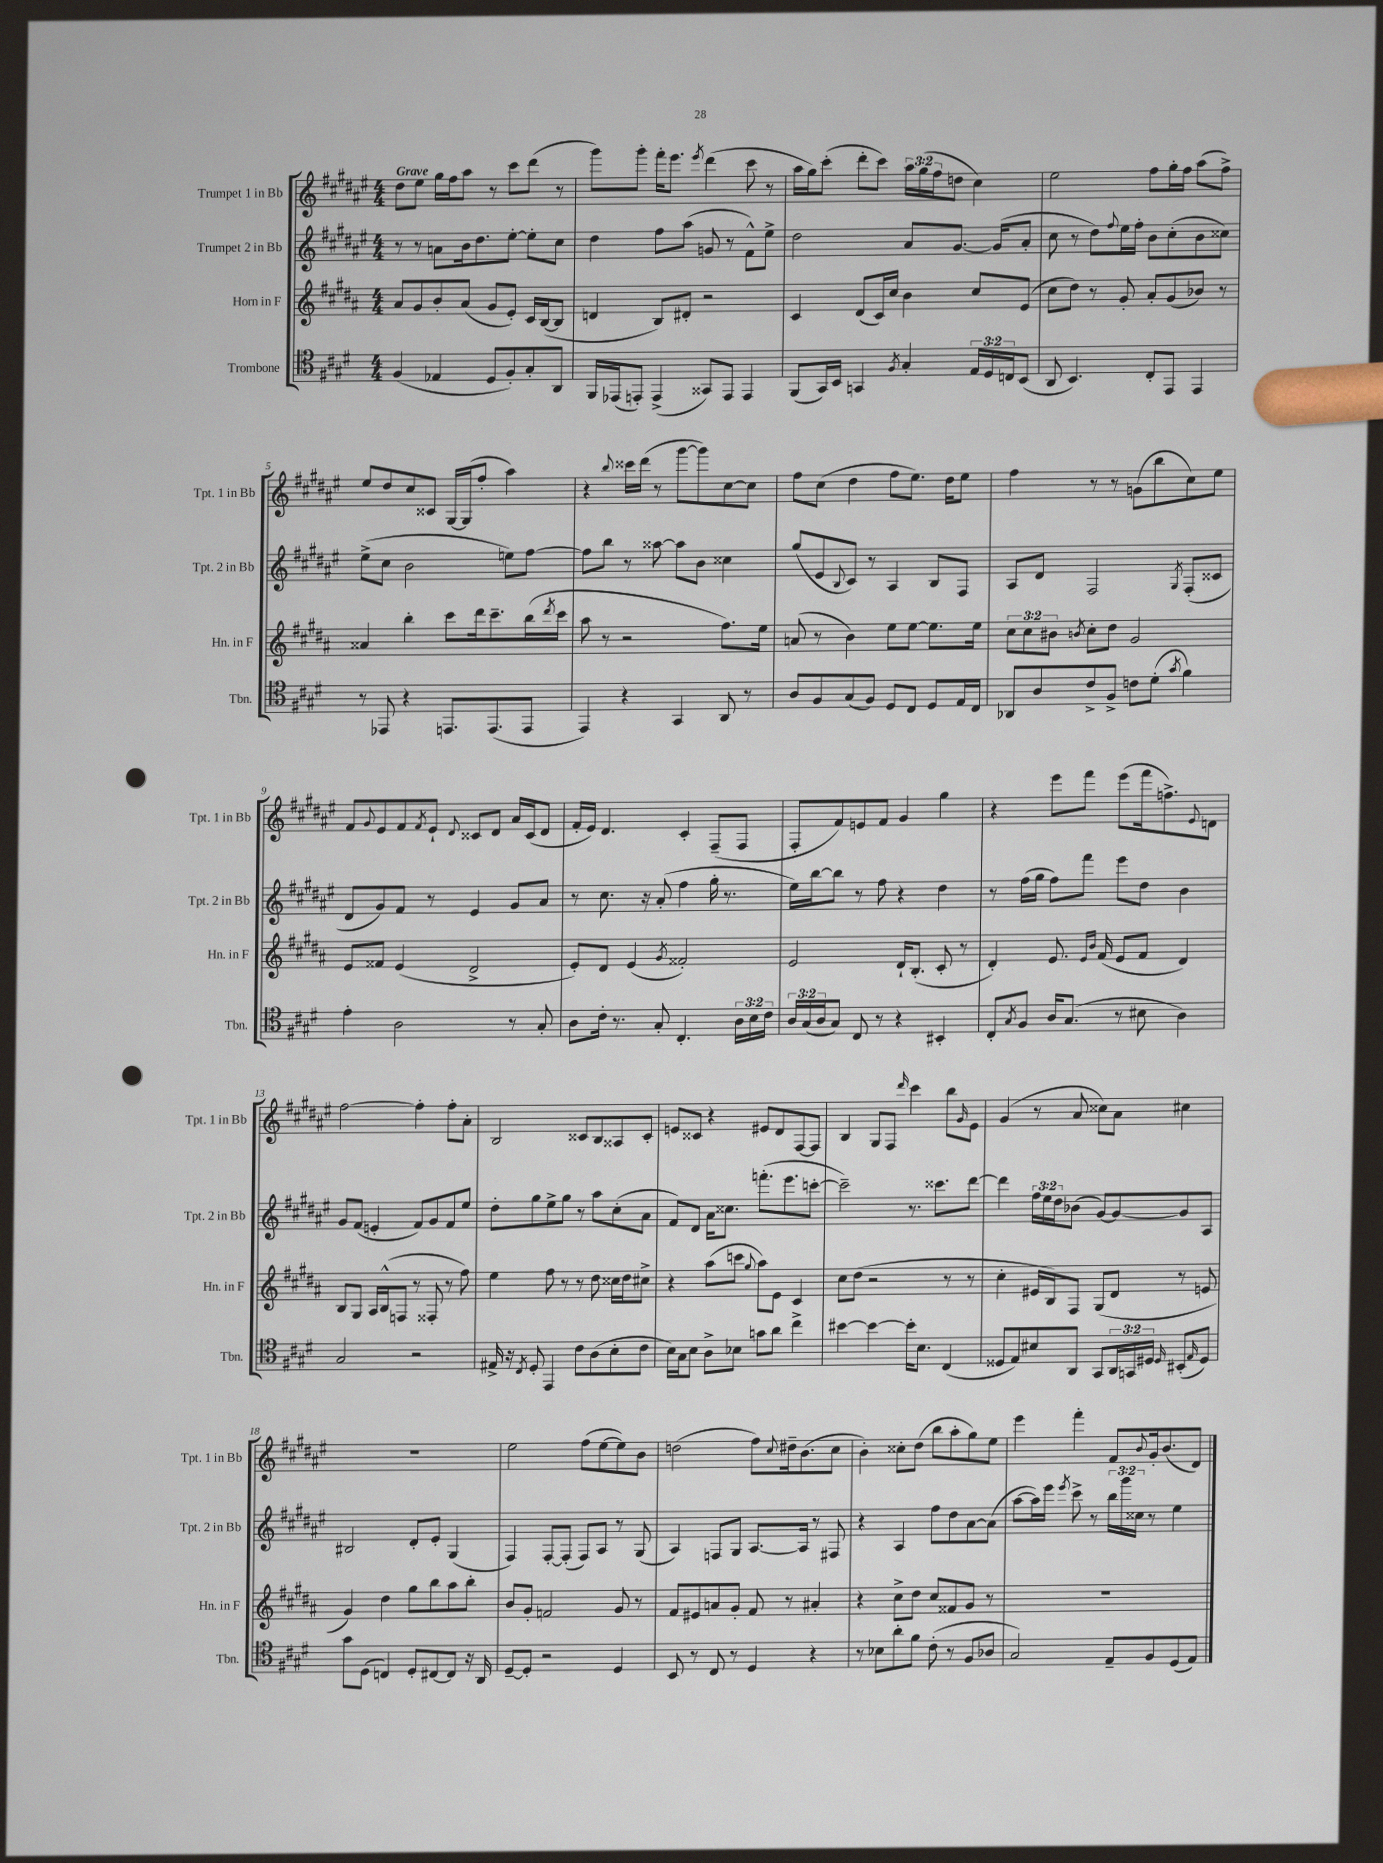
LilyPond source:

<<
\new StaffGroup <<
\new Staff = "s0" \with { instrumentName = "Trumpet 1 in Bb" shortInstrumentName = "Tpt. 1 in Bb" } {
    \clef treble \key fis \major \numericTimeSignature \time 4/4 \override Staff.TupletNumber.text = #tuplet-number::calc-fraction-text \tempo "Grave"
    dis''8 eis''8 gis''16 fis''16 ais''8 r8 cis'''8 dis'''8( r8 |
    gis'''8) gis'''8-. fis'''16-. eis'''8. \acciaccatura { eis'''8 } dis'''4( cis'''8 r8 |
    ais''16 gis''16) cis'''8-.( dis'''8-. cis'''8) \tuplet 3/2 { ais''16 gis''16( fis''16 } d''8 cis''4) |
    eis''2 fis''8 gis''16-. fis''16 ais''8( fis''8->) |
    eis''8 dis''8 cis''8 cisis'8 gis16~ gis16( fis''8-. ais''4) |
    r4 \appoggiatura { b''8 } cisis'''16 dis'''16( r8 gis'''8~ gis'''8) cis''8~ cis''8 |
    fis''8 cis''8( dis''4 fis''8 eis''8.) dis''16 eis''8 |
    fis''4 r8 r8 g'8( b''8 cis''8) eis''8 |
    fis'8 \appoggiatura { gis'8 } eis'8 fis'8 \acciaccatura { fis'8 } eis'8-! \appoggiatura { dis'8 } cisis'8 dis'8 ais'16 cisis'16( dis'8 |
    fis'16-. eis'16) dis'4. cis'4-. fis8--( fis8 |
    fis8-. fis'8) e'8 fis'8 gis'4 gis''4 |
    r4 eis'''8 fis'''8 eis'''8( fis'''16 f''8.->) \appoggiatura { eis'8 } d'8 |
    fis''2~ fis''4-. fis''8-. ais'8-. |
    b2 cisis'8 b8 aisis8 cisis'8-. |
    e'8 cisis'8 r4 eis'8 dis'8 fis8~ fis8 |
    b4 gis8 fis8 \grace { dis'''16 } cis'''4 b''8 \grace { gis'16 } eis'8 |
    gis'4( r8 ais'8 cisis''8) ais'8 cis''4 |
    R1 |
    eis''2 fis''8( eis''8~ eis''8) b'8 |
    d''2( fis''8) \appoggiatura { cis''8 } dis''16-- b'8.( cis''8 |
    b'4-.) cisis''8-. dis''8( b''8 ais''8-. gis''8) eis''8 |
    eis'''4 fis'''4-. fis'8 \appoggiatura { b'8 } gis'16-. b'8.( dis'8) \bar "|." |
}
\new Staff = "s1" \with { instrumentName = "Trumpet 2 in Bb" shortInstrumentName = "Tpt. 2 in Bb" } {
    \clef treble \key fis \major \numericTimeSignature \time 4/4 \override Staff.TupletNumber.text = #tuplet-number::calc-fraction-text
    r8 r8 a'8 b'16 dis''8. eis''8~-. eis''8-. cis''8 |
    dis''4 fis''8 ais''8( g'8 r8 fis'8-^) eis''8-> |
    dis''2 ais'8 gis'8.~ gis'16( ais'8-. |
    cis''8 r8 dis''8) \appoggiatura { fis''8 } eis''16 fis''16-. b'8 cis''8-.( b'8 cisis''8) |
    eis''8->( cis''8 b'2 e''8) fis''8~ |
    fis''8 b''8 r8 aisis''8~ aisis''8 b'8 cisis''4 |
    gis''8( eis'8 \appoggiatura { b8 } cis'8) r8 ais4 b8 fis8 |
    ais8 dis'8 fis2 \acciaccatura { gis8 } fis8-.( cisis'8 |
    dis'8 gis'8) fis'8 r8 eis'4 gis'8 ais'8 |
    r8 cis''8. r16 ais'8-.( fis''4 gis''16-. r8. |
    eis''16) b''16~ b''8 r8 fis''8 r4 dis''4 |
    r8 fis''16( gis''16 fis''8) fis'''8 eis'''8 dis''8 b'4 |
    gis'8 fis'8( e'4-. fis'8) gis'8 fis'8 eis''8 |
    dis''8-. gis''8 eis''8-> gis''8 r8 ais''8 cis''8-.( ais'8 |
    fis'8) dis'8 ais'16 cisis''8. f'''8.-.( eis'''8. c'''8~-. |
    c'''2--) r8. cisis'''8. dis'''8~ |
    dis'''4 \tuplet 3/2 { fis''16 eis''16 dis''16 } bes'8( gis'8~) gis'8~ gis'8 ais8 |
    bis2 dis'8-. eis'8-. gis4( |
    fis4) fis8~-. fis8-.( fis8) ais8 r8 gis8( |
    ais4) f8 gis8 ais8.~ ais16 r8 fis8 |
    r4 ais4 fis''8 dis''8 ais'8~ ais'8( |
    ais''8~ ais''16) eis'''16 \acciaccatura { eis'''8 } cis'''8-> r8 \tuplet 3/2 { b''16 gis'''16 cisis''16 } r8 eis''4 \bar "|." |
}
\new Staff = "s2" \with { instrumentName = "Horn in F" shortInstrumentName = "Hn. in F" } {
    \clef treble \key b \major \numericTimeSignature \time 4/4 \override Staff.TupletNumber.text = #tuplet-number::calc-fraction-text
    ais'8 gis'8 b'8-. ais'8( gis'8 e'8-.) cis'16 b16~( b8 |
    d'4 b8) dis'8-. r2 |
    cis'4 dis'8( cis'16) cis''16 b'4 cis''8 e'8( |
    cis''8 dis''8) r8 gis'8-. ais'8-. gis'8( bes'8) r8 |
    aisis'4 b''4-. cis'''8 dis'''16 cis'''8.-- b''16( \acciaccatura { dis'''8 } cis'''16 |
    ais''8 r8 r2 fis''8.) e''16 |
    a'8( r8 b'4) e''8 e''8~ e''8. e''16 |
    \tuplet 3/2 { cis''8 cis''8 bis'8 } \acciaccatura { b'8 } cis''8-. dis''8 gis'2 |
    e'8 fisis'8 e'4( dis'2-> |
    e'8-.) dis'8 e'4( \acciaccatura { gis'8 } fisis'2-.) |
    e'2 dis'16-! b8.-.( cis'8-. r8 |
    dis'4-.) e'8. \grace { e'16 b'16 } fis'16( e'8 fis'8 dis'4) |
    b8 gis8 ais16 b16-^( f8 r8 fisis8-. r8 fis''8) |
    e''4 fis''8 r8 r8 dis''8 cisis''16 dis''16 cis''8-> |
    r4 ais''8( c'''8 \appoggiatura { gis''8 } ais''8) e'8 cis'4 |
    cis''8 dis''8( r2 r8 r8 |
    cis''4-. eis'16 b16) fis8 gis8( dis'8 r8 e'8 |
    gis'4) dis''4 gis''8 b''8 ais''8 b''8-. |
    b'8 gis'8-. f'2 gis'8 r8 |
    fis'8 eis'8 a'8 gis'8-. fis'8 r8 ais'4-. |
    r4 cis''8-> dis''8 cis''8 fisis'8 gis'8 r8 |
    R1 \bar "|." |
}
\new Staff = "s3" \with { instrumentName = "Trombone" shortInstrumentName = "Tbn." } {
    \clef tenor \key e \major \numericTimeSignature \time 4/4 \override Staff.TupletNumber.text = #tuplet-number::calc-fraction-text
    fis4( ees4 dis8 fis8-.) gis8-. a,8 |
    fis,16 ees,16( e,8-.) e,4->( gisis,8) e,8 e,4 |
    fis,8( gis,16) b,16 g,4 \acciaccatura { fis8 } gis4-. \tuplet 3/2 { e16 dis16 c16 } b,8( |
    a,8 b,4.) cis8-. e,8 e,4 |
    r8 ees,8 r4 e,8. e,8.( e,8 |
    e,4) r4 gis,4 a,8 r8 |
    a8 fis8 gis8( fis8) dis8 cis8 dis8 e16 cis16 |
    aes,8 a8 cis'8-> fis8-> c'8 dis'8-.( \acciaccatura { gis'8 } fis'4) |
    e'4-. a2 r8 gis8-. |
    a8 cis'16-. r8. gis8-. cis4.-. \tuplet 3/2 { a16 b16 cis'16 } |
    \tuplet 3/2 { a16 gis16( a16 } gis8) cis8 r8 r4 bis,4-. |
    cis8-. \acciaccatura { gis8 } fis8 a16 gis8.( r8 bis8 a4) |
    gis2 r2 |
    eis16-> r16 \acciaccatura { cis8 } dis8-. e,4 cis'8 a8( b8-. cis'8 |
    b16) gis16 b8 a8-> bes8 g'8 a'8 cis''4-> |
    bis'4~ bis'4~ bis'16-. b8. cis4( |
    disis8 e8) bis8 a,8 gis,8 \tuplet 3/2 { a,16 g,16 dis16 } \grace { dis16 } bis,8-.( \grace { e16 } dis8) |
    gis'8 dis8( c4) dis8-. cis8~ cis8 r16 a,16 |
    dis8~-- dis8-. r2 dis4 |
    b,8 r8 cis8 r8 dis4 r4 |
    r8 bes8 a'8-. fis'8 cis'8-.( r8 fis8 aes8 |
    gis2) e8-- fis8 dis8( e8) \bar "|." |
}
>>
>>
